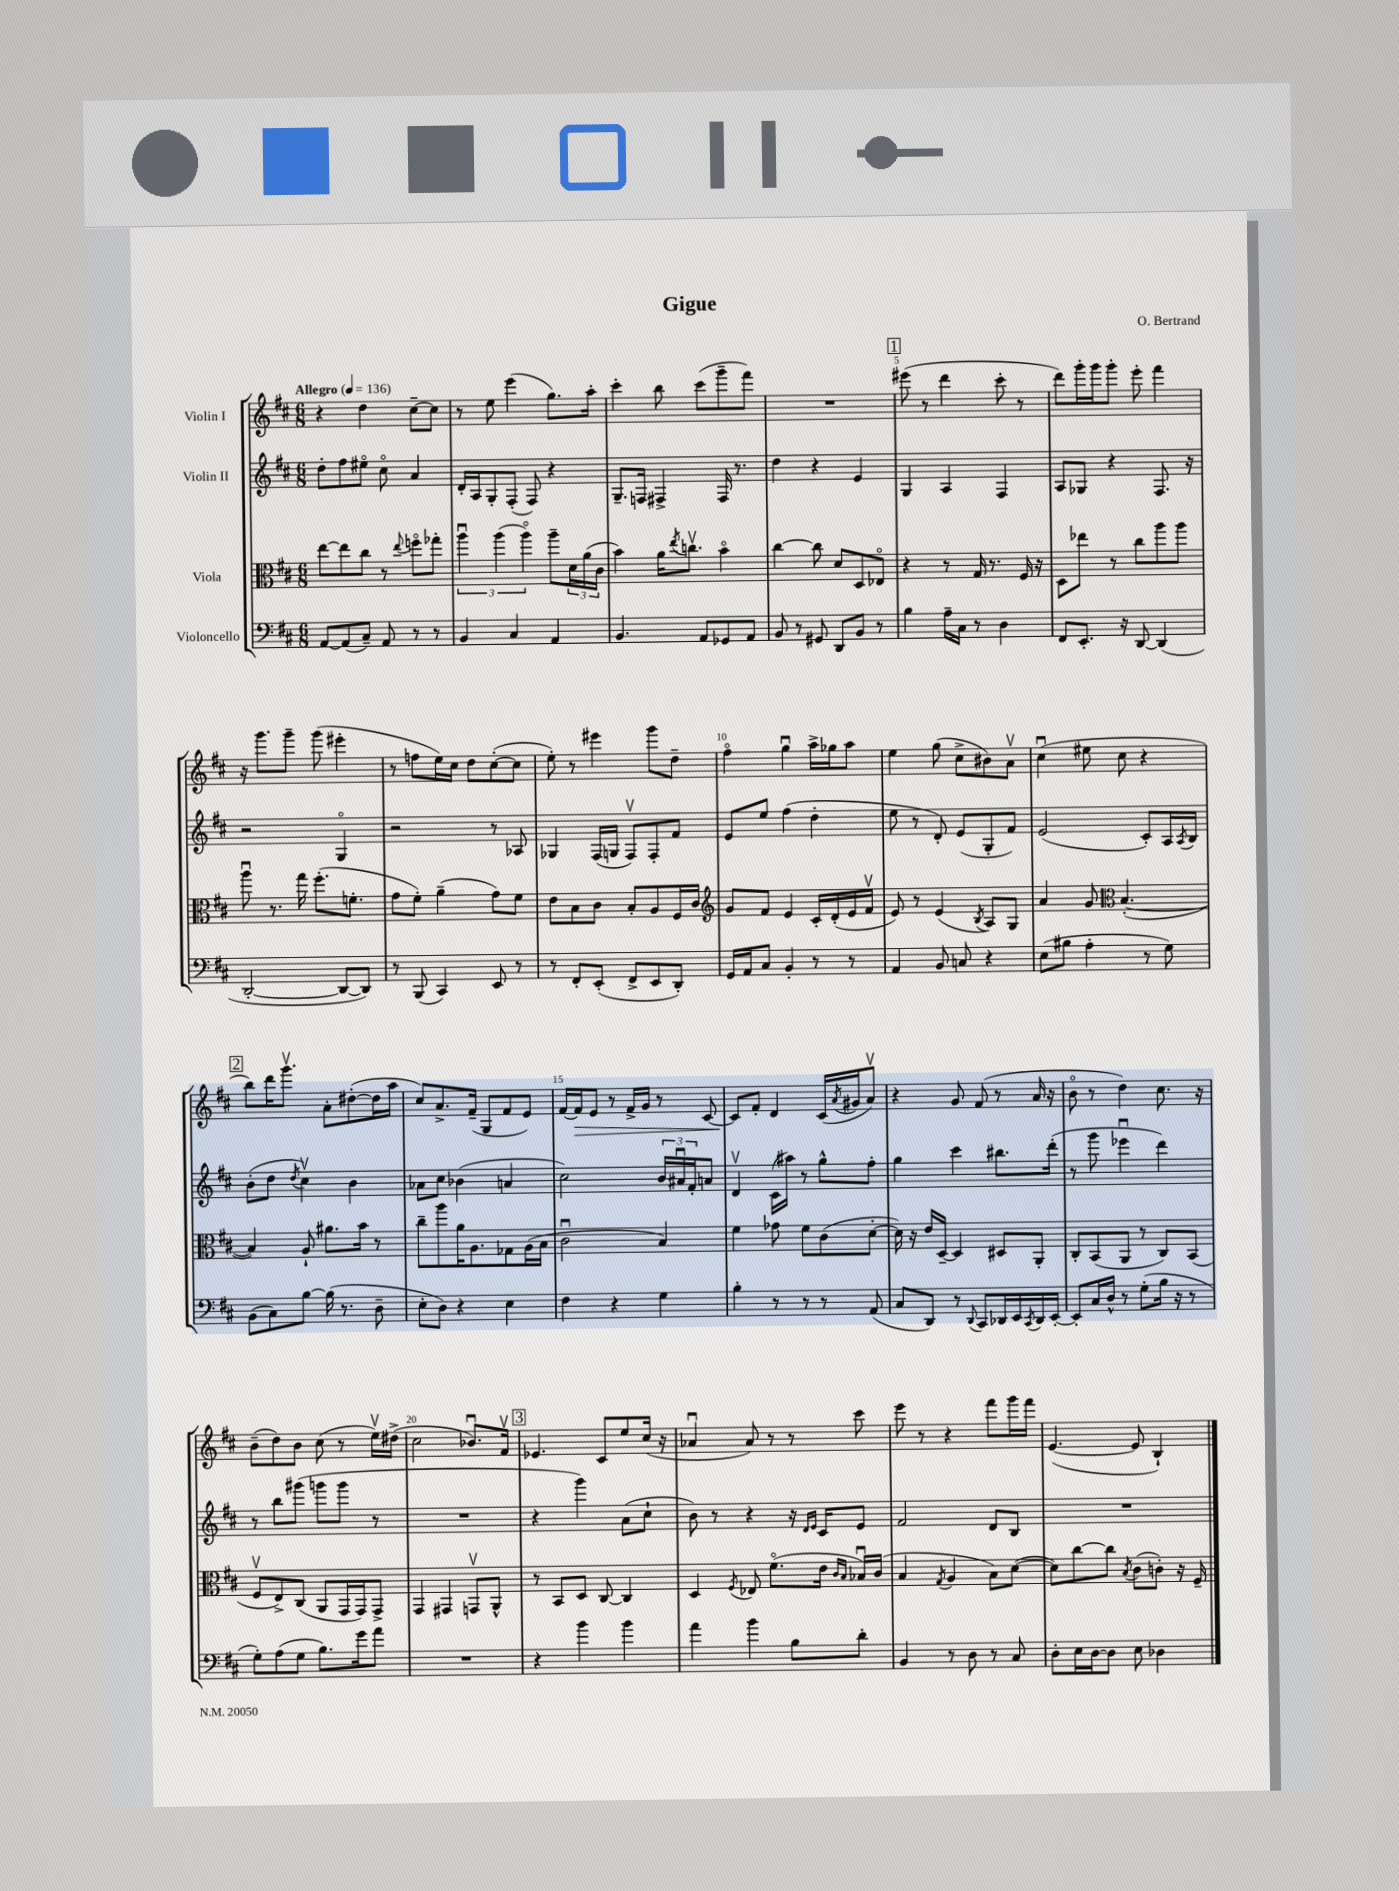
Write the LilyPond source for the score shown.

\header { title = "Gigue" composer = "O. Bertrand" }
<<
\new StaffGroup <<
\new Staff = "s0" \with { instrumentName = "Violin I" } {
    \clef treble \key d \major \numericTimeSignature \time 6/8 \tempo "Allegro" 4 = 136
    r4 d''4 cis''8~-- cis''8 |
    r8 e''8 e'''4( g''8.) a''16-. |
    cis'''4-. b''8 cis'''8( g'''8-- fis'''8) |
    R2. |
    \mark \markup { \box "1" } eis'''8( r8 d'''4 cis'''8-. r8 |
    d'''8) g'''16-. g'''16 g'''8-. e'''8-. fis'''4 |
    r16 g'''8. g'''8-- g'''8( eis'''4-. |
    r8 f''8 e''16) cis''16 d''8 cis''8~-.( cis''8 |
    e''8-.) r8 eis'''4 g'''8 d''8-- |
    fis''4\flageolet g''4\downbow a''16-> ges''16 a''8 |
    e''4 g''8( cis''8-> bis'8) a'8\upbow |
    cis''4\downbow( eis''8 cis''8 r4 |
    \mark \markup { \box "2" } b''8) d'''16 g'''8.\upbow a'8-. dis''8~-.( dis''16 a''16 |
    cis''8) a'8.-> fis'16--( g8 fis'8 e'8) |
    fis'16~ fis'16\> e'8 r8 fis'16-> g'16 r8 cis'8~ |
    cis'8\! fis'8-. d'4 cis'16( \acciaccatura { a'8 } gis'16 a'8\upbow) |
    r4 g'8 fis'8( r8 a'16 r16 |
    b'8\flageolet r8 d''4) cis''8. r16 |
    b'8--( d''8) b'8 cis''8( r8 e''16\upbow) dis''16->( |
    cis''2 bes'8.\downbow) fis'16\upbow |
    \mark \markup { \box "3" } ees'4. cis'8 e''8 cis''16( r16 |
    aes'4\downbow aes'8) r8 r8 cis'''8 |
    e'''8 r8 r4 fis'''8 g'''16 fis'''16 |
    e'4.~( e'8 b4-!) \bar "|." |
}
\new Staff = "s1" \with { instrumentName = "Violin II" } {
    \clef treble \key d \major \numericTimeSignature \time 6/8
    d''8-. fis''8 eis''8\flageolet cis''8\flageolet a'4 |
    d'16-. a16 g8-. fis8-.( fis8) r4 |
    g8.-- f16 fis4-> fis16 r8. |
    d''4 r4 e'4 |
    \mark \markup { \box "1" } g4 a4 fis4 |
    a8 ges8 r4 fis8. r16 |
    r2 g4\flageolet |
    r2 r8 aes8 |
    ges4 fis16( g16 fis8\upbow) fis8-. fis'8 |
    e'8 e''8 fis''4( d''4-. |
    e''8 r8 d'8-.) e'8( g8-. fis'8) |
    e'2( cis'8-.) a16 \acciaccatura { a8 } b16 |
    \mark \markup { \box "2" } b'8-.( d''8 \acciaccatura { d''8 } cis''4\upbow) b'4 |
    aes'8 cis''8 bes'4( a'4 |
    cis''2) \tuplet 3/2 { b'16 ais'16\downbow fis'16-. } a'8 |
    d'4\upbow cis'16( ais''16) r8 g''8-^ fis''8-. |
    g''4 cis'''4 bis''8. d'''16-.( |
    r8 g'''8 ees'''4\downbow d'''4) |
    r8 b''8 gis'''8( g'''8 g'''8 r8 |
    R2. |
    \mark \markup { \box "3" } r4 g'''4) a'8( cis''8-! |
    b'8) r8 r4 r16 \grace { d'16 e'16 } cis'16 e'8 |
    fis'2 d'8 b8 |
    R2. \bar "|." |
}
\new Staff = "s2" \with { instrumentName = "Viola" } {
    \clef alto \key d \major \numericTimeSignature \time 6/8
    e''8~ e''8 cis''8 r8 \appoggiatura { e''8 } f''8\flageolet ges''8-. |
    \tuplet 3/2 { a''4\downbow a''4( a''4\flageolet) } a''8-- \tuplet 3/2 { d'16 a'16( cis'16 } |
    b'4) a'16 \acciaccatura { e''8 } c''8.\upbow b'4\flageolet |
    cis''4~ cis''8 d'8 d8 ees8\flageolet |
    \mark \markup { \box "1" } r4 r8 g16 r8. fis16 r16 |
    d8 ees''8 r8 cis''8 a''8 a''8 |
    a''8\downbow r8. g''16 fis''8.-.( f'8.-. |
    g'8 fis'8-.) a'4--( g'8) fis'8 |
    e'8 b8 cis'8 b8-. a8 fis16 cis'16 |
    \clef treble g'8 fis'8 e'4 cis'16-. d'16-.( e'16 fis'16\upbow |
    e'8) r8 e'4( \acciaccatura { b8 } a8) g8 |
    a'4 g'8 \clef alto b4.~-.( |
    \mark \markup { \box "2" } b4) a8-! ais'8. b'16 r8 |
    cis''8-- a''8 a'16 a8. ges8 a16( b16 |
    cis'2\downbow b4) |
    fis'4 ges'8 fis'8 cis'8( d'8~-. |
    d'16) r16 e'16 d16~-- d4 dis8 a,8-. |
    cis8-. b,8( a,8 r8 cis8) b,8( |
    fis8\upbow e8->) cis8( a,8 g,16 g,16) g,8-> |
    g,4 gis,4 g,8\upbow a,8-^ |
    \mark \markup { \box "3" } r8 b,8 d8 cis8~ cis4 |
    d4 \acciaccatura { fis8 } ees8 fis'8.\flageolet( e'16 \grace { cis'16 b16 } bes16\downbow) cis'16( |
    b4 \acciaccatura { g8 } a4 b8) d'8~( |
    d'8) cis''8~ cis''8 \acciaccatura { b8 } cis'8( c'8-.) r16 fis16-- \bar "|." |
}
\new Staff = "s3" \with { instrumentName = "Violoncello" } {
    \clef bass \key d \major \numericTimeSignature \time 6/8
    a,8~ a,8( cis8--) a,8 r8 r8 |
    b,4 cis4 a,4 |
    b,4. a,8 ges,8 a,8 |
    b,8 r8 gis,8 d,8 b,8 r8 |
    \mark \markup { \box "1" } b4 a16-- cis16 r8 d4 |
    fis,8 e,8.-. r16 d,8~ d,4( |
    d,2~-. d,8~ d,8) |
    r8 b,,8( cis,4) e,8 r8 |
    r8 fis,8-. e,8-.( fis,8-> e,8 d,8-.) |
    g,16 a,16 cis8 b,4-. r8 r8 |
    a,4 b,8 c8 r4 |
    e8( bis8 a4-. r8 g8) |
    \mark \markup { \box "2" } b,8( cis8) b8~ b16( r8. d8-- |
    e8-. d8) r4 e4 |
    fis4 r4 g4 |
    b4-. r8 r8 r8 a,8( |
    cis8 d,8) r8 \appoggiatura { d,8 } cis,8 des,16 e,16 \acciaccatura { cis,8 } des,16 e,16~-. |
    e,8-. cis16 d16-^ r8 g8-.( b16 r16 r8 |
    g8-.) a8( g8 b8.) g'16 a'8 |
    R2. |
    \mark \markup { \box "3" } r4 b'4 b'4 |
    a'4 b'4 b8 d'8-. |
    b,4 r8 d8 r8 cis8 |
    d8-. e16 d16~ d8 e8 des4 \bar "|." |
}
>>
>>
\layout { \context { \Score \override BarNumber.break-visibility = ##(#f #t #t) barNumberVisibility = #(every-nth-bar-number-visible 5) } }
